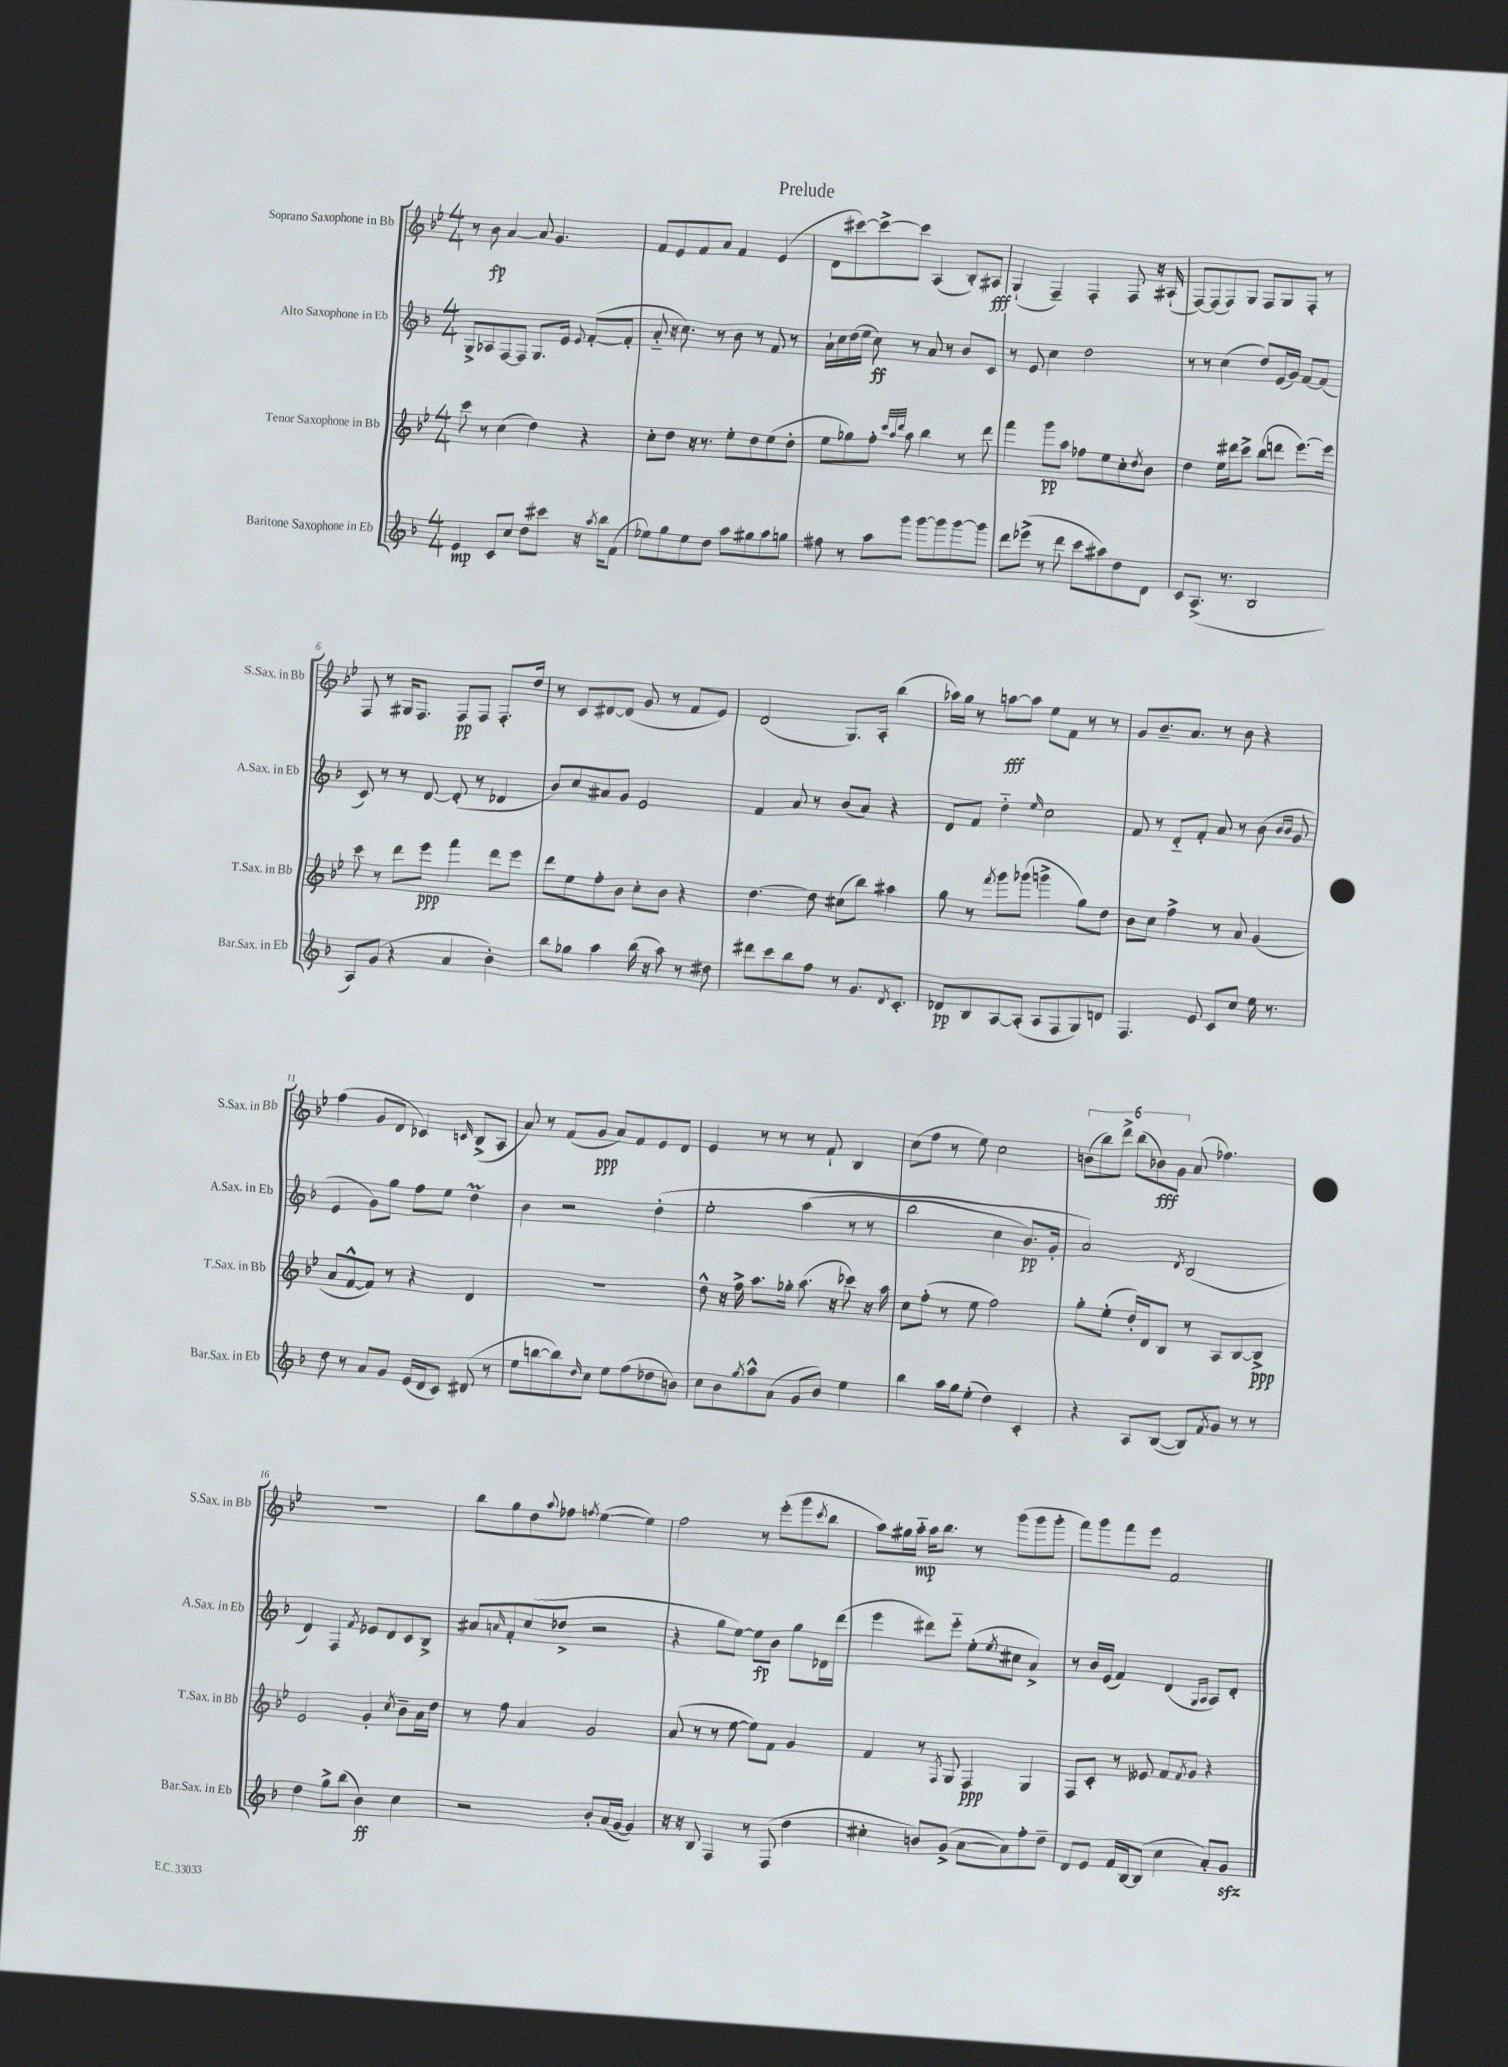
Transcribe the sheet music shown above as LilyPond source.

\header { title = "Prelude" }
<<
\new StaffGroup <<
\new Staff = "s0" \with { instrumentName = "Soprano Saxophone in Bb" shortInstrumentName = "S.Sax. in Bb" } {
    \clef treble \key bes \major \numericTimeSignature \time 4/4
    r8 bes'8\fp a'4~ a'8 g'4. |
    f'8 ees'8 f'8 a'8 f'4 ees'4( |
    d'8 cis'''8~) cis'''8~-> cis'''8 a4( bes8-.) ais8\fff |
    g4-!( f4--) f4-. f8 r16 ais16-!( |
    f8~) f8( f8) g8 f8 g8 f8-. r8 |
    f8 r8 gis16 f8. f8\pp f8 f8.-. d''16 |
    r8 c'8 dis'8~ dis'8( g'8 r8 f'8 ees'8) |
    d'2( g8.) a16-. bes''4( |
    aes''16) g''16 r8 a''8~\fff a''8 ees''8 f'8 r8 r8 |
    g'8 bes'8.-- a'8. r8 bes'8 r4 |
    f''4( g'8 d'8 ces'4) \grace { c'16 } bes8->( a8 |
    a'8) r8 f'8( g'8\ppp a'8) f'8 ees'8 d'8 |
    ees'4 r8 r8 r8 f'8-! bes4 |
    c''8( f''8 r8 ees''8) c''2 |
    \tuplet 6/4 { b'8( bes''8) d'''8-> bes''8( bes'8\fff) g'8 } a'8( fes''4.) |
    R1 |
    bes''8 g''8 d''8 \appoggiatura { a''8 } fes''8 \acciaccatura { f''8 } ees''4~( ees''4) |
    f''2 r8 ees'''8-.( g'''8 \acciaccatura { c'''8 } bes''8 |
    a''8) gis''16 a''16-_\mp a''16 bes''8. r8 g'''8( g'''8 g'''8-. |
    f'''8) g'''8 f'''8 ees'''8 f'2 \bar "|." |
}
\new Staff = "s1" \with { instrumentName = "Alto Saxophone in Eb" shortInstrumentName = "A.Sax. in Eb" } {
    \clef treble \key f \major \numericTimeSignature \time 4/4
    g8-> aes8 f8~ f8 g8. e'16 \appoggiatura { e'8 } f'8~-.( f'8-. |
    a'8-_ r16 c''8.) r8 bes'8 r8 f'8 r8 |
    a'16-! c''16 d''16( e''16 c''8\ff) r8 a'8 r8 bes'8 c'8 |
    r8 e'8 c''4 d''2 |
    r8 r8 c''4( d''8) e'16( g'16) f'8~ f'8( |
    c'8) r8 r8 d'8~ d'8-.( r8 des'4 |
    bes'8) c''8 ais'8 g'8 e'2 |
    f'4 a'8 r8 bes'8( a'8) r4 |
    d'8 f'8 d''4-_ \grace { e''16 } c''2 |
    f'8 r8 d'8-_ f'8-. a'8 r8 bes'8( \grace { bes'16 bes'16 } g'8 |
    e'4 g'8) g''8 f''8 e''8 d''4\prall |
    bes'4 r2 d''4-.\( |
    e''2-. a''4( r8 r8 |
    bes''2 c''4 bes'8.\pp) g'16-. |
    a'2\) \acciaccatura { d'8 } bes2( |
    d'4) f4 \acciaccatura { f'8 } ees'8 d'8 c'8 bes8-> |
    ais'8 \grace { a'16 } f'8-. c''8( des''8-> r2 |
    r4 g''8 e''8~) e''8\fp bes'8 g''8 des'16 d'''16( |
    e'''4 dis'''8) e'''8-_ e''8-.( \acciaccatura { e''8 } cis''8 a'4->) |
    r8 bes'16 e'16( f'4) d'4( \grace { g16 a16 } a8) d'8-. \bar "|." |
}
\new Staff = "s2" \with { instrumentName = "Tenor Saxophone in Bb" shortInstrumentName = "T.Sax. in Bb" } {
    \clef treble \key bes \major \numericTimeSignature \time 4/4
    c'''8 r8 c''4( d''4) r4 |
    c''8-. d''8 r16 r8. ees''8-. d''8 ees''8( d''8-. |
    ees''8 ges''8) f''8-. \grace { c'''32 a''32 d'''32 } a''8 bes''4 r8 d'''8 |
    f'''4 g'''8\pp a''8 fes''8 ees''8 c''8-. \acciaccatura { d''8 } bes'8 |
    d''4 ees''16 dis'''16 c'''8-> bes''8( d'''8 ees'''8.~) ees'''16 |
    c'''8 r8 d'''8 ees'''8\ppp f'''4 d'''8 ees'''8 |
    d'''8 ees''8 f''8-. bes'8 c''8-. bes'8 r4 |
    d''4.~ d''8 cis''8( bes''8) ais''4 |
    g''8 r8 \acciaccatura { f'''8 } g'''8 ges'''8( g'''4-> g''8) d''8 |
    bes'8 c''8 f''4-> r8 a'8 g'4( |
    a'8 f'8~-^ f'8) r8 r4 d'4 |
    R1 |
    d''8-^ r16 f''16-> a''8. ges''16-. a''8.( r16 ces'''8) r16 a''16 |
    c''8 f''8-.( r8 ees''8 f''2) |
    g''8-. ees''8-.( d''16-.) d'16 bes8 r8 a8 bes8~ bes8->\ppp |
    ees'2 g'4-. \acciaccatura { c''8 } bes'8-- a'16 d''16 |
    r8 f''8 a'4 g'2 |
    a'8( r8 r8 ees''8~ ees''8) f'8 g'4 |
    f'4 r8 \acciaccatura { f8 } g8 f4\ppp g4 |
    f8 c'8-. r8 eeses'8 f'8 \acciaccatura { f'8 } g'8 r4 \bar "|." |
}
\new Staff = "s3" \with { instrumentName = "Baritone Saxophone in Eb" shortInstrumentName = "Bar.Sax. in Eb" } {
    \clef treble \key f \major \numericTimeSignature \time 4/4
    e'4\mp c'8 c''8 d''8 cis'''8 r16 \acciaccatura { a''8 } bes''16 f'8( |
    ees''8) g''8 ees''8 d''8 a''8 gis''8 a''8 g''8 |
    fis''8 r8 a''8 g'''8 g'''8~ g'''8 g'''8~ g'''8 |
    d'''8 ees'''8->( r8 d'''8 c'''8 ais''8) d''8 d'8 |
    c'8 a8.->( r8. bes2 |
    a8) g'8( r4 a'4 bes'4-.) |
    bes''8 ges''8 a''4 bes''16( r16 a''8) r8 dis''8 |
    dis'''8 c'''8 bes''8 f''8 r8 g'8. \acciaccatura { d'8 } c'8.-. |
    des'8\pp bes8 a8~ a8-.( a8 f8 g8) d'8 |
    f4. e'8 c'8 c''8 e''16 r8. |
    d''8 r8 a'8 g'8 e'16( d'16 c'8) dis'8( r8 |
    e''8 b''8~ b''8) \grace { d''16 } c''8 e''8 f''8( des''8 b'8) |
    c''8 bes'8 \acciaccatura { g''8 } a''8-^ a'8( g'8 bes'8) e''4 |
    bes''4 a''16 g''16 e''8-.( d''4) c'4-. |
    r4 a8 bes8~( bes8) \acciaccatura { f'8 } g'8 r8 r8 |
    d''4 g''8-> bes''8( bes'4\ff) c''4 |
    r2 bes'8-. a'16( g'16~ g'4) |
    r16 r16 bes8 f4 r8 f8( d''4 |
    cis''4-. b'8) g'8->( a'8~ a'8) f''8-. d''8-- |
    d'8 e'8 f'16 bes16~ bes8( c''4 a'8-.) g'8\sfz \bar "|." |
}
>>
>>
